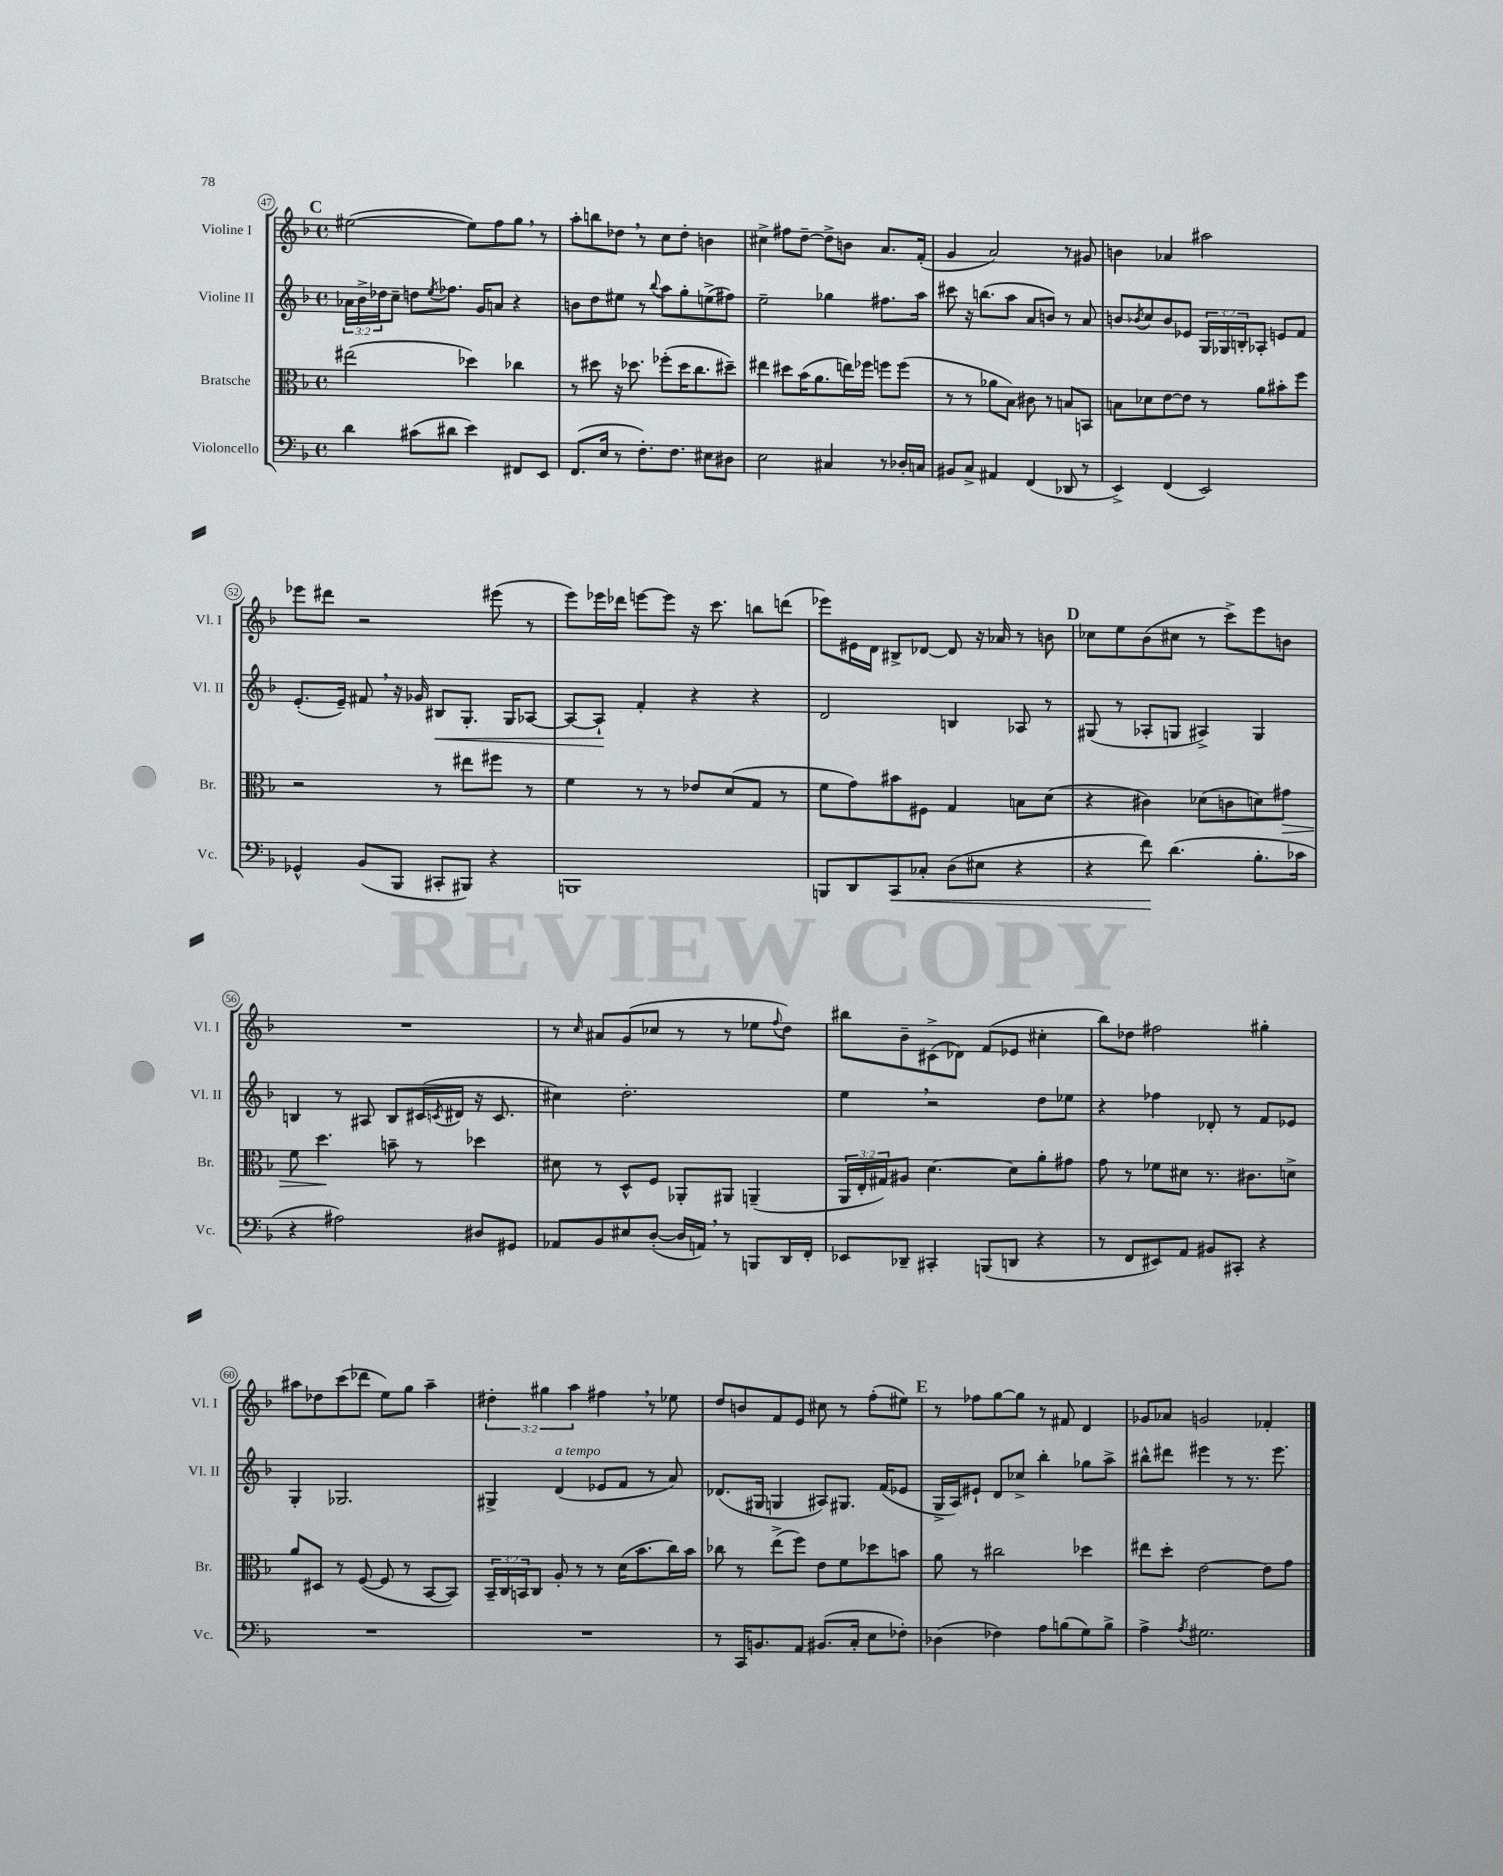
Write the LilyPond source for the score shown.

<<
\new StaffGroup <<
\new Staff = "s0" \with { instrumentName = "Violine I" shortInstrumentName = "Vl. I" } {
    \clef treble \key f \major \defaultTimeSignature \time 4/4 \override Staff.TupletNumber.text = #tuplet-number::calc-fraction-text
    \mark \markup { \bold "C" } eis''2~( eis''8) f''8 g''8 \breathe r8 |
    a''8-. b''8 des''8 \breathe r8 c''8 des''8-. b'4 |
    cis''4-> fis''8 d''8~-- d''8-> b'8 a'8. f'16-.( |
    g'4 a'2) r8 gis'8 |
    b'4 aes'4 ais''2 |
    ees'''8 dis'''8 r2 eis'''8( r8 |
    e'''8) ees'''16 des'''16 e'''8~ e'''8 r16 c'''8. b''8 d'''8( |
    ees'''8) eis'16 d'16 bis8-> des'8~ des'8 r16 aes'16 r8 b'8 |
    \mark \markup { \bold "D" } ces''8 e''8 bes'8( cis''8 r8 c'''8->) e'''8 b'8 |
    R1 |
    r8 \grace { c''16 } ais'8 g'8( ces''8 r8 r8 ees''8 \appoggiatura { f''8 } d''8) |
    bis''8 bes'8-- cis'8->( des'8) f'8( ees'8 cis''4-. |
    bes''8) des''8 fis''2 gis''4-. |
    ais''8 des''8 c'''8( des'''8 e''8) g''8 ais''4-- |
    \tuplet 3/2 { dis''4-. gis''4 a''4 } fis''4 \breathe r8 ees''8 |
    d''8 b'8 f'8 e'8 cis''8 r8 f''8-.( eis''8) |
    \mark \markup { \bold "E" } r8 fes''8 g''8~ g''8 r8 fis'8 d'4 |
    ges'8 aes'8 g'2 fes'4-. \bar "|." |
}
\new Staff = "s1" \with { instrumentName = "Violine II" shortInstrumentName = "Vl. II" } {
    \clef treble \key f \major \defaultTimeSignature \time 4/4 \override Staff.TupletNumber.text = #tuplet-number::calc-fraction-text
    \mark \markup { \bold "C" } \tuplet 3/2 { aes'16 bes'16-> des''16 } c''8-- d''8 \acciaccatura { e''8 } fes''8. g'16 a'8 r4 |
    b'8 d''8 eis''8 r8 \appoggiatura { bes''8 } a''8 g''8-. e''8->( fis''8) |
    e''2-- ges''4 fis''8. a''16 |
    cis'''8 r16 b''8.( a''8 a'8 b'8) r8 a'8 |
    b'8 \acciaccatura { bes'8 } c''8 bes'8 ees'8 \tuplet 3/2 { g16 ges16 b16-. } aes8-. e'8 f'8 |
    e'8.-.( e'16--) fis'8 \breathe r16 ges'16 bis8\< g8.-. g16 aes8~ |
    aes8~ aes8-!\! f'4-. r4 r4 |
    d'2 b4 aes8 r8 |
    \mark \markup { \bold "D" } gis8( r8 aes8-. g8 ais4->) g4 |
    b4 r8 ais8 b8 cis'16( \acciaccatura { c'8 } dis'16 r16 c'8. |
    cis''4) d''2.-. |
    e''4 \breathe r2 d''8 ees''8 |
    r4 fes''4 des'8-. r8 f'8 ees'8 |
    g4-. ges2. |
    gis4-> d'4^\markup { \italic "a tempo" }( ees'8 f'8 r8 a'8) |
    des'8.( gis16 g4 ais8) gis8. f'16( ees'8 |
    \mark \markup { \bold "E" } g16-> a16) eis'8-! d'8 ces''8-> bes''4-. ges''8 a''8-> |
    bis''8-^ dis'''8 eis'''4 r8 r8. eis'''8. \bar "|." |
}
\new Staff = "s2" \with { instrumentName = "Bratsche" shortInstrumentName = "Br." } {
    \clef alto \key f \major \defaultTimeSignature \time 4/4 \override Staff.TupletNumber.text = #tuplet-number::calc-fraction-text
    \mark \markup { \bold "C" } eis''2( des''4) ces''4 |
    r8 dis''8 r16 des''8. fes''8-.( des''16 c''8. dis''8--) |
    eis''4 dis''8 bes'16( a'8. e''16) fes''16 f''8 f''8( |
    r8 r8 aes'8 bes8) cis'8 r8 b8 b,8 |
    b8 des'8 e'8~ e'8 r8 a'8 bis'8-. f''8 |
    r2 r8 eis''8 fis''8 r8 |
    f'4 r8 r8 ees'8 d'8( g8 r8 |
    f'8 g'8) bis'8 fis8 g4 b8 d'8( |
    \mark \markup { \bold "D" } r4 cis'4) des'8( c'8 d'8) gis'8\> |
    f'8 d''4.\! b'8-- r8 des''4 |
    dis'8 r8 d8-^ f8 aes,8-. ais,8 a,4--( |
    \tuplet 3/2 { a,16 e16-. gis16) } ais8 d'4.~ d'8 a'8-. gis'8 |
    g'8 r8 fes'8 dis'8 r8. cis'8. d'8-> |
    a'8 dis8 r8 f8~( f8 r8 bes,8~ bes,8) |
    \tuplet 3/2 { bes,16-- c16 b,16 } c8 a8-. r8 r8 d'16( bes'8. c''16) bes'16 |
    ces''8 r8 e''8->( f''8) e'8 f'8 des''8 b'8 |
    \mark \markup { \bold "E" } a'8 r8 cis''2 des''4 |
    eis''8 d''8-. e'2~ e'8 g'8 \bar "|." |
}
\new Staff = "s3" \with { instrumentName = "Violoncello" shortInstrumentName = "Vc." } {
    \clef bass \key f \major \defaultTimeSignature \time 4/4
    \mark \markup { \bold "C" } d'4 cis'8( dis'8 e'4) fis,8 e,8 |
    f,8.( e16 r8 f8.-.) f8. eis8 dis8 |
    e2 cis4 r8 des16-. c16 |
    bis,8 c8-> ais,4 f,4( des,8 r8 |
    e,4->) f,4( e,2) |
    ges,4-^ bes,8( bes,,8 cis,8-. bis,,8) r4 |
    b,,1 |
    b,,8 d,8 c,8\< ces8-. d8( eis8 r4 |
    \mark \markup { \bold "D" } r4 f'8\!) d'4.( bes8.-. ces'16 |
    r4 ais2) dis8 gis,8 |
    aes,8 bes,8 eis8 d8~-.( d16 a,16) \breathe r8 b,,8 d,16 f,16-. |
    ees,8 des,8-- cis,4-. b,,8( d,8 r4 |
    r8 f,8 eis,8) a,8 bis,8 cis,8-. r4 |
    R1 |
    R1 |
    r8 c,16 b,8. a,8 bis,8.( c16-. e8 fes8-.) |
    \mark \markup { \bold "E" } des4( fes4) a8 b8( g8) b8-> |
    a4-> \acciaccatura { a8 } gis2. \bar "|." |
}
>>
>>
\layout { \context { \Score currentBarNumber = #47 \override BarNumber.stencil = #(make-stencil-circler 0.1 0.3 ly:text-interface::print) } }
